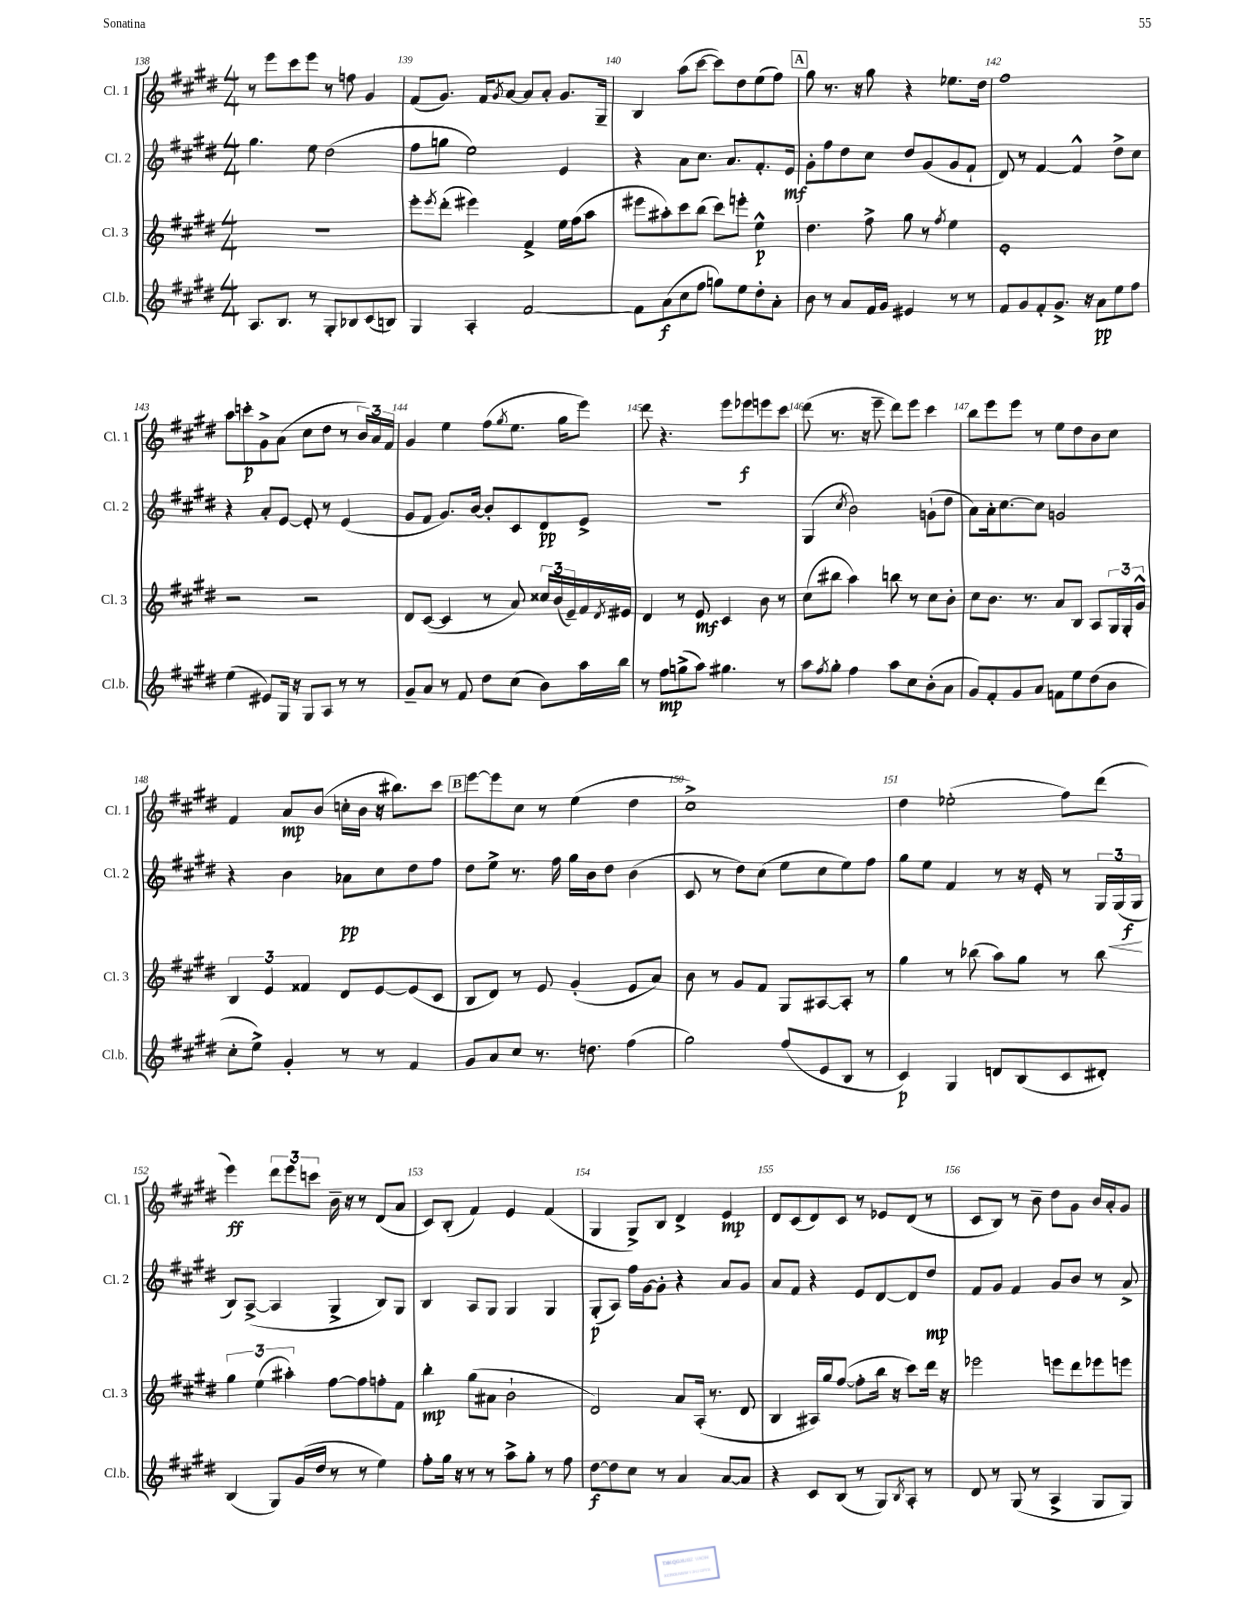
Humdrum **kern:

**kern	**kern	**kern	**kern
*staff4	*staff3	*staff2	*staff1
*clefG2	*clefG2	*clefG2	*clefG2
*k[f#c#g#d#]	*k[f#c#g#d#]	*k[f#c#g#d#]	*k[f#c#g#d#]
*M4/4	*M4/4	*M4/4	*M4/4
8.A	1r	4.gg#	8r
.	.	.	8eee
8.B	.	.	.
.	.	.	8ccc#
8r	.	8ee	8eee
8G#'	.	(2dd#	8r
8B-	.	.	8ff
(8c#	.	.	4g#
8B)	.	.	.
=	=	=	=
4G#	8eee'	8ff#	(8f#
.	8qeee	.	.
.	(8ddd#'	8gg	8.g#)
4A'	4eee#)	2ee)	.
.	.	.	16f#
.	.	.	8qg#
.	.	.	[8a
[2f#	4f#^	.	8a]
.	.	.	8a'
.	16ee	4e	8.g#
.	(16ff#	.	.
.	8aa	.	.
.	.	.	16G#~
=	=	=	=
8f#]	8eee#	4r	4B
(8a	8aa#')	.	.
8cc#	8ccc#	8a	(8aa
8ff#	(8bb	8.cc#	[8ccc#
8gg)	8ccc#)	.	8ccc#])
.	.	8.a	.
8ee	8eee'	.	8dd#
8dd#'	4ee^^	8.f#'	(8ee
8a'	.	.	8ff#)
.	.	16e	.
=	=	=	=
8b	4.dd#	8g#'	8gg#
8r	.	8ff#	8.r
8a	.	8dd#	.
.	.	.	16r
16f#	8ff#^	8cc#	8gg#
16g#	.	.	.
4e#	8gg#	8dd#	4r
.	8r	(8g#	.
.	8qff#	.	.
8r	4ee	8g#	8.ee-
8r	.	8f#`	.
.	.	.	16dd#
=	=	=	=
8f#	1e'	8d#)	1ff#
8g#	.	8r	.
8f#'	.	[4f#	.
8.g#^	.	.	.
.	.	4f#^^]	.
16r	.	.	.
8a	.	.	.
8ee	.	8dd#^	.
8ff#	.	8cc#	.
=	=	=	=
(4ee	2r	4r	8aa
.	.	.	8ccc'
8e#)	.	8a'	8g#^
16G#	.	[8e	(8a
16r	.	.	.
8G#	2r	8e']	8cc#
8A	.	8r	8dd#
8r	.	(4e	8r
8r	.	.	24b)
.	.	.	24a
.	.	.	24f#
=	=	=	=
8g#~	8d#	8g#	4g#
8a	([8c#	8f#	.
8r	4c#]	8.g#)	4ee
8f#	.	.	.
.	.	[16b	.
8dd#	8r	8b']	(8ff#
.	.	.	8qgg#
(8cc#	8a)	8c#	8.ee
8b)	24cc##	8d#	.
.	(24b	.	.
.	.	.	16gg#
.	24e~)	.	.
16aa	16f#	8e^	8eee)
.	8qd#	.	.
16bb	16e#	.	.
=	=	=	=
8r	4d#	1r	8ddd#
8ff#	.	.	4.r
(8gg^	8r	.	.
8aa)	8e	.	.
4.gg#	4c#	.	8eee
.	.	.	8eee-
.	8b	.	8eee
8r	8r	.	8ccc#
=	=	=	=
8aa	(8cc#	(4G#	(8ddd#
8qff#	.	.	.
8gg#'	8bb#	.	8.r
.	.	8qcc#	.
4ff#	4aa)	2b)	.
.	.	.	16r
.	.	.	8eee~
8aa	8bb	.	8ddd#)
8cc#	8r	.	8eee
(8b'	8cc#	(8g`	4ccc#
8a	8b'	8dd#	.
=	=	=	=
8g#)	8cc#	8a)	8bb
8f#'	8.b	16a'	8eee
.	.	[8.cc#	.
8g#	.	.	8eee
.	8.r	.	.
8a	.	8cc#]	8r
8f	8a	2g	8ee
8ee	8B	.	8dd#
(8dd#	8A	.	8b
8b	24G#	.	8cc#
.	24G#'	.	.
.	24g#^^	.	.
=	=	=	=
8cc#'	6B	4r	4f#
8ee^)	.	.	.
.	6e	.	.
4g#'	.	4b	8a
.	6f##	.	.
.	.	.	(8b
8r	8d#	8a-	16cc'
.	.	.	16b
8r	[8e	8cc#	16r
.	.	.	8.bb#)
4f#	(8e]	8dd#	.
.	8c#	8ff#	8ccc#
=	=	=	=
8g#	8B	8dd#	[8eee
8a	8d#)	8ee^	8eee]
8cc#	8r	8.r	8cc#
8.r	8e	.	8r
.	.	16ff#	.
.	(4g#'	16gg#	(4ee
8.dd	.	16b	.
.	.	8dd#	.
(4ff#	8e	(4b	4dd#
.	8a)	.	.
=	=	=	=
2gg#)	8b	8c#	1cc#^)
.	8r	8r	.
.	8g#	8dd#)	.
.	8f#	(8cc#	.
(8ff#	8G#	8ee	.
8e	[8A#	8cc#	.
8B	8A#']	8ee)	.
8r	8r	8ff#	.
=	=	=	=
4c#)	4gg#	8gg#	4dd#
.	.	8ee	.
4G#	8r	4f#	(2ee-'
.	(8bb-	.	.
8d	8aa)	8r	.
(8B	8gg#	16r	.
.	.	16e'	.
8c#	8r	8r	8ff#)
8d#')	8bb-	24G#	(8ddd#
.	.	(24G#	.
.	.	24G#	.
=	=	=	=
(4B	6gg#	8B)	4eee)
.	.	([8A^	.
.	(6ee	.	.
8G#)	.	4A]	12ddd#
.	6aa#')	.	12eee
(16g#	.	.	.
.	.	.	12ccc
16dd#	.	.	.
8r	[8ff#	4G#^	16b~
.	.	.	16r
8r	8ff#]	.	8r
4ee)	8ff'	8B)	(8d#
.	8f#	8G#	8a
=	=	=	=
8ff#'	4bb'	4B	8c#)
16gg#	.	.	(8B'
16r	.	.	.
8r	(8gg#	8A	4f#)
8r	8a#	8G#	.
8aa^	2b`	4G#	4e
8gg#'	.	.	.
8r	.	4G#	(4f#
8ff#	.	.	.
=	=	=	=
[8dd#	2d#)	(8G#'	4G#
8dd#]	.	8A)	.
8cc#	.	16ff#	8G#^)
.	.	[16g#	.
8r	.	8g#']	8B
4a	8a	4r	4d#^
.	(16A'	.	.
.	8.r	.	.
[8a	.	8a	4e
8a]	8d#	8g#	.
=	=	=	=
4r	4B	8a	8d#
.	.	8f#	(8c#
8c#	16A#)	4r	8d#)
.	16gg#	.	.
(8B	([8ff#	.	8c#
8r	8ff#']	8e	8r
8G#)	16bb	[8d#	8e-
.	16r	.	.
8qB	.	.	.
8A'	8ccc#)	8d#]	(8d#
8r	16ddd#	8dd#	8r
.	16r	.	.
=	=	=	=
8d#	2eee-	8f#	8c#
8r	.	8g#	8B)
(8G#	.	4f#	8r
8r	.	.	8b~
4A^	8eee	8g#	8dd#
.	8ddd#	8b	8g#
8G#	8eee-	8r	16b
.	.	.	16a'
8G#)	8eee	8a^	8g#
==	==	==	==
*-	*-	*-	*-
